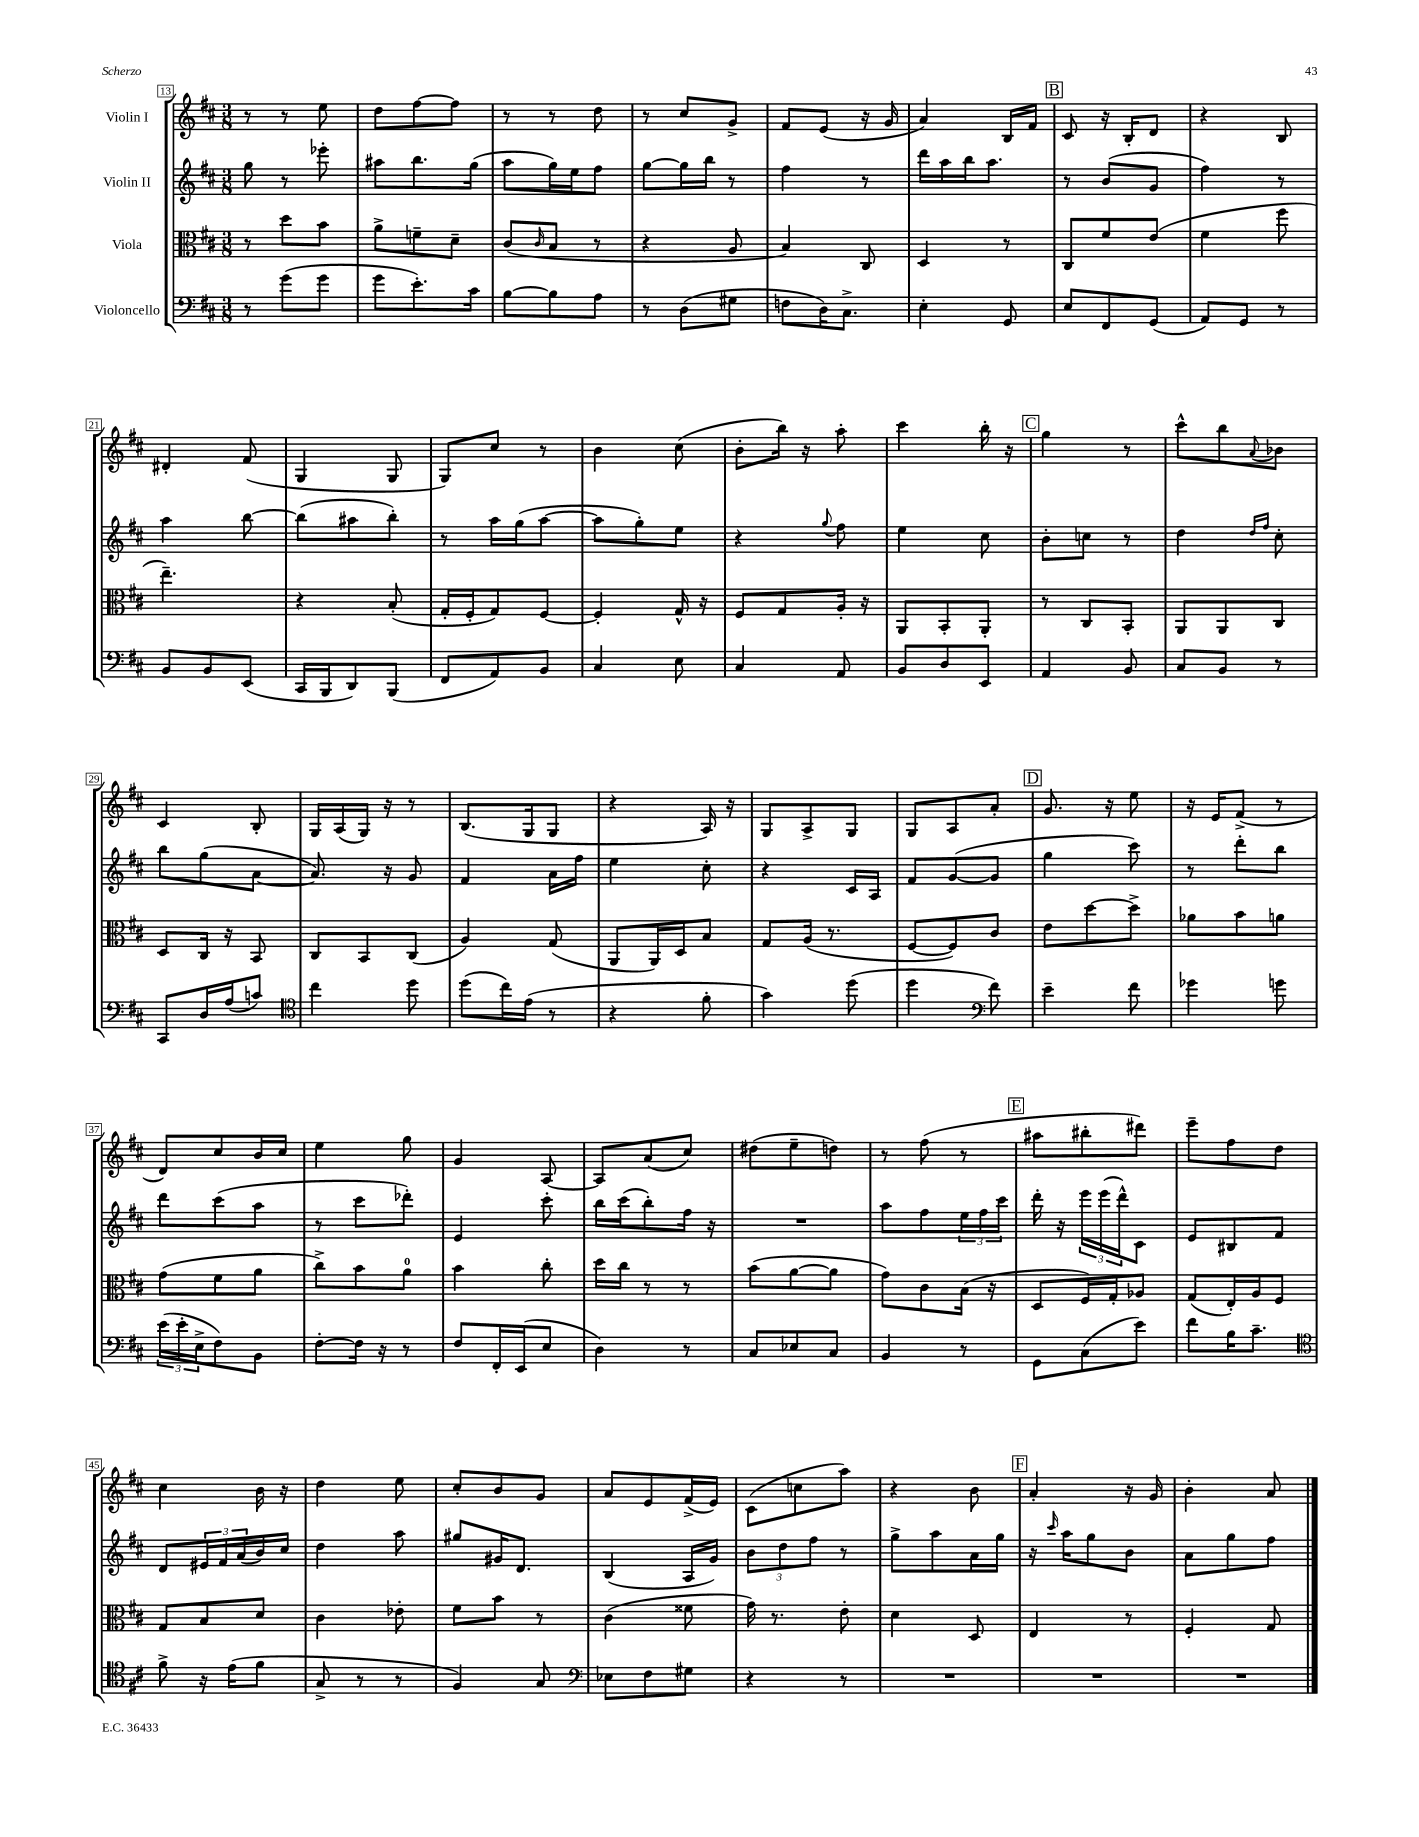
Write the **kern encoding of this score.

**kern	**kern	**kern	**kern
*staff4	*staff3	*staff2	*staff1
*clefF4	*clefC3	*clefG2	*clefG2
*k[f#c#]	*k[f#c#]	*k[f#c#]	*k[f#c#]
*M3/8	*M3/8	*M3/8	*M3/8
8r	8r	8gg	8r
(8g	8dd	8r	8r
8g	8b	8eee-'	8ee
=	=	=	=
8g	8a^	8aa#	8dd
8.e')	8f~	8.bb	[8ff#
.	8d~	.	8ff#]
16c#	.	(16gg	.
=	=	=	=
[8B	(8c#	8aa	8r
.	16qqc#	.	.
8B]	8B	16gg)	8r
.	.	16ee	.
8A	8r	8ff#	8dd
=	=	=	=
8r	4r	[8gg	8r
(8D	.	16gg]	8cc#
.	.	16bb	.
8G#	8A	8r	8g^
=	=	=	=
8F	4B)	4ff#	8f#
16D)	.	.	(8e
8.C#^	.	.	.
.	8C#	8r	16r
.	.	.	16g
=	=	=	=
4E'	4D	16ddd	4a)
.	.	16aa	.
.	.	16bb	.
.	.	8.aa	.
8GG	8r	.	16B
.	.	.	16f#
=	=	=	=
8E	8C#	8r	8c#
8FF#	8f#	(8b	16r
.	.	.	16B'
(8GG	(8e	8g	8d
=	=	=	=
8AA)	4f#	4ff#)	4r
8GG	.	.	.
8r	8ff#	8r	8B
=	=	=	=
8BB	4.ee~)	4aa	4d#'
8BB	.	.	.
(8EE	.	[8bb	(8f#
=	=	=	=
16CC#	4r	(8bb]	4G
16BBB	.	.	.
8DD)	.	8aa#	.
(8BBB	(8B'	8bb')	8G
=	=	=	=
8FF#	16G'	8r	8G)
.	16F#'	.	.
8AA)	8G)	16aa	8cc#
.	.	(16gg	.
8BB	[8F#	[8aa	8r
=	=	=	=
4C#	4F#']	8aa]	4b
.	.	8gg')	.
8E	16G^^	8ee	(8cc#
.	16r	.	.
=	=	=	=
4C#	8F#	4r	8b'
.	8G	.	16bb)
.	.	.	16r
.	.	8qqgg	.
8AA	16A'	8ff#	8aa'
.	16r	.	.
=	=	=	=
8BB	8AA	4ee	4ccc#
8D	8BB'	.	.
8EE	8AA'	8cc#	16bb'
.	.	.	16r
=	=	=	=
4AA	8r	8b'	4gg
.	8C#	8cc	.
8BB	8BB'	8r	8r
=	=	=	=
8C#	8AA	4dd	8ccc#^^
8BB	8AA	.	8bb
.	.	16qqdd	.
.	.	16qqff#	8qqa
8r	8C#	8cc#'	8b-
=	=	=	=
8CC#	8D	8bb	4c#
16D	16C#	(8gg	.
(16A	16r	.	.
8c)	8BB	[8a	8B'
=	=	=	=
*clefC4	*	*	*
4cc#	8C#	8.a])	16G
.	.	.	(16A
.	8BB	.	16G)
.	.	16r	16r
8dd	(8C#	8g	8r
=	=	=	=
(8dd	4A)	4f#	(8.B
16cc#)	.	.	.
(16e	.	.	16G
8r	(8G	16a	8G
.	.	16ff#	.
=	=	=	=
4r	8AA	4ee	4r
.	16AA)	.	.
.	16D	.	.
8f#'	8B	8cc#'	16A)
.	.	.	16r
=	=	=	=
4g)	8G	4r	8G
.	(16A	.	8A^
.	8.r	.	.
(8dd	.	16c#	8G
.	.	16A	.
=	=	=	=
4dd	[8F#	8f#	8G
.	8F#])	([8g	8A
*clefF4	*	*	*
8f#)	8c#	8g]	8a'
=	=	=	=
4e~	8e	4gg	8.g
.	[8dd	.	.
.	.	.	16r
8f#	8dd^]	8ccc#)	8ee
=	=	=	=
4g-	8a-	8r	16r
.	.	.	16e
.	8b	8ddd'	(8f#^
8g	8a	8bb	8r
=	=	=	=
(24e	(8g	8ddd	8d)
24e'	.	.	.
24E^	.	.	.
8F#)	8f#	(8ccc#	8cc#
8BB	8a	8aa	16b
.	.	.	16cc#
=	=	=	=
[8F#'	8cc#^)	8r	4ee
16F#]	8b	8ccc#	.
16r	.	.	.
8r	8a	8ddd-')	8gg
=	=	=	=
8F#	4b	4e	4g
16FF#'	.	.	.
(16EE	.	.	.
8E	8cc#'	8ccc#'	[8A
=	=	=	=
4D)	16dd	16bb	8A]
.	16cc#	(16ccc#	.
.	8r	8bb')	(8a
8r	8r	16ff#	8cc#)
.	.	16r	.
=	=	=	=
8C#	(8b	4.r	(8dd#
8E-	[8a	.	8ee~
8C#	8a]	.	8dd)
=	=	=	=
4BB	8g)	8aa	8r
.	8c#	8ff#	(8ff#
8r	(16B	24ee	8r
.	.	24ff#	.
.	16r	.	.
.	.	24ccc#	.
=	=	=	=
8GG	8D	16ddd'	8aa#
.	.	16r	.
(8C#	16F#)	24eee	8bb#'
.	.	(24eee	.
.	16G'	.	.
.	.	24ddd^^)	.
8e)	8A-	8c#	8ddd#)
=	=	=	=
8f#	(8G	8e	8eee~
16B	16E')	8B#	8ff#
8.c#~	16A	.	.
.	8F#	8f#	8dd
=	=	=	=
*clefC4	*	*	*
8f#^	8G	8d	4cc#
16r	8B	24e#	.
.	.	24f#	.
(16e	.	.	.
.	.	(24a	.
8f#	8d	16b)	16b
.	.	16cc#	16r
=	=	=	=
8G^	4c#	4dd	4dd
8r	.	.	.
8r	8e-'	8aa	8ee
=	=	=	=
4F#)	8f#	8gg#	8cc#'
.	8b	16g#	8b
.	.	8.d	.
8G	8r	.	8g
=	=	=	=
*clefF4	*	*	*
8E-	(4c#	(4B	8a
8F#	.	.	8e
8G#	8f##	16A	(16f#^
.	.	16g)	16e)
=	=	=	=
4r	16g)	12b	(8c#
.	8.r	.	.
.	.	12dd	.
.	.	.	8cc
.	.	12ff#	.
8r	8e'	8r	8aa)
=	=	=	=
4.r	4d	8gg^	4r
.	.	8aa	.
.	8D	16a	8b
.	.	16gg	.
=	=	=	=
4.r	4E	16r	4a'
.	.	16qqccc#	.
.	.	16aa	.
.	.	8gg	.
.	8r	8b	16r
.	.	.	16g
=	=	=	=
4.r	4F#'	8a	4b'
.	.	8gg	.
.	8G	8ff#	8a
==	==	==	==
*-	*-	*-	*-
